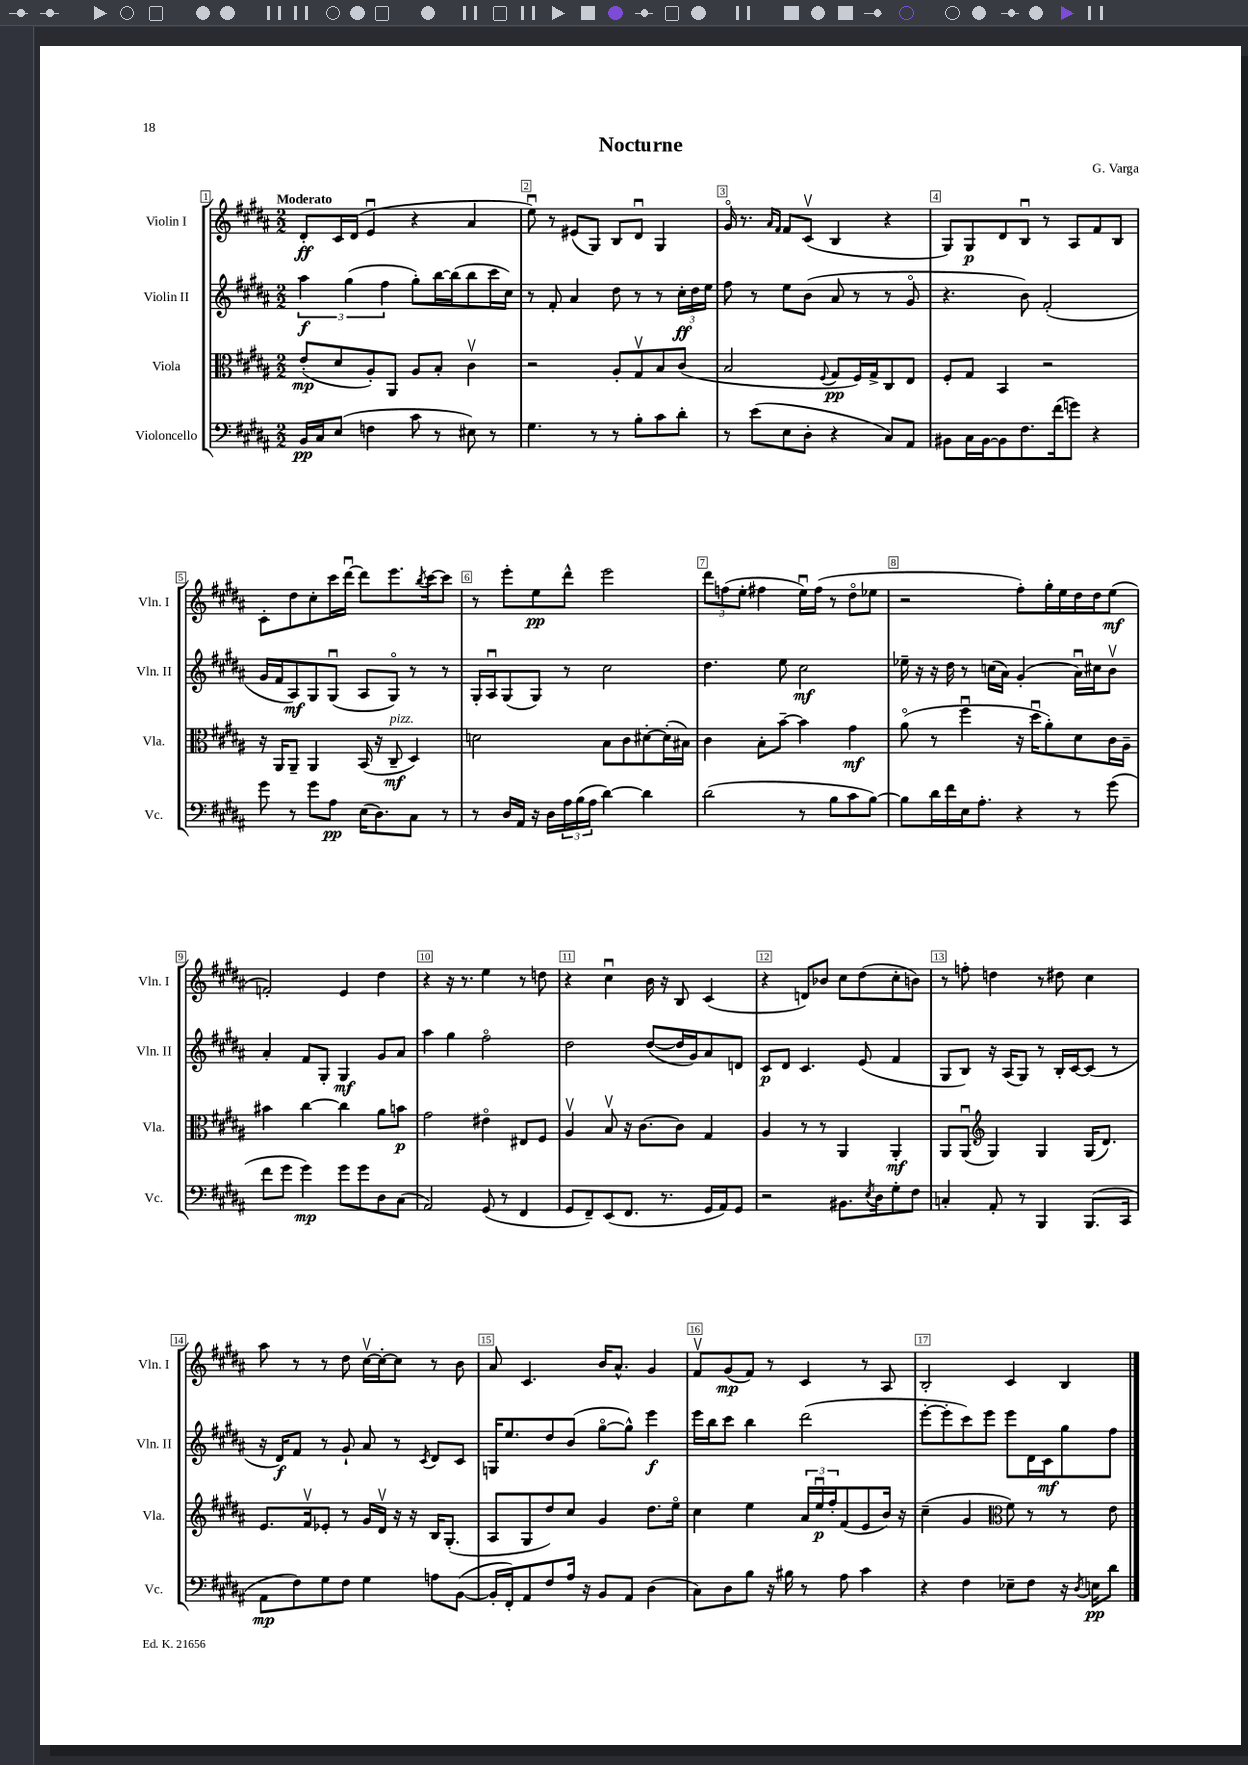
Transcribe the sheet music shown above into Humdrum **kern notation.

**kern	**kern	**kern	**kern
*staff4	*staff3	*staff2	*staff1
*clefF4	*clefC3	*clefG2	*clefG2
*k[f#c#g#d#a#]	*k[f#c#g#d#a#]	*k[f#c#g#d#a#]	*k[f#c#g#d#a#]
*M2/2	*M2/2	*M2/2	*M2/2
16BB	(8e'	6aa#	8d#'
16C#	.	.	.
(8E	8d#	.	16c#
.	.	(6gg#	.
.	.	.	(16d#
4F	8A#')	.	4eu
.	.	6ff#	.
.	8AA#	.	.
8c#	8A#	8gg#')	4r
8r	8B'	[16bb	.
.	.	(16bb]	.
8E#)	4c#v	8bb	4a#
8r	.	16ccc#	.
.	.	16cc#)	.
=	=	=	=
4.G#	2r	8r	8eeu)
.	.	8f#'	8r
.	.	4a#	(8e#
8r	.	.	8G#)
8r	8A#'	8dd#	8B
8B'	8G#v	8r	8d#u
8c#	8B	8r	4G#
8d#'	(8c#	24cc#'	.
.	.	24dd#	.
.	.	24ee	.
=	=	=	=
8r	2B	8ff#	16g#o
.	.	.	8.r
(8e	.	8r	.
.	.	.	16qqa#
.	.	.	16qqf#
8E	.	8ee	8f#
8D#'	.	(8b	(8c#v
.	8qqF#	.	.
4r	8G#	8a#	4B
.	16F#)	8r	.
.	16G#^	.	.
8C#)	8C#	8r	4r
8AA#	8E	8g#o	.
=	=	=	=
8BB#	8F#'	4.r	8G#)
16C#	8G#	.	8G#
[16BB#	.	.	.
8BB#]	4BB	.	8d#
8.F#	.	8b)	8Bu
.	2r	(2f#'	8r
(16f#	.	.	.
8g)	.	.	8A#
4r	.	.	8f#
.	.	.	8B
=	=	=	=
8g#	16r	16g#	8c#'
.	16AA#	16f#	.
8r	8AA#~	8A#)	8dd#
8g#	4AA#	8G#	8cc#'
8A#	.	(8G#u	16ccc#
.	.	.	[16ddd#u
(16E	(16BB	8A#	8ddd#]
8.D#)	16r	.	.
.	8C#~	8G#o)	8.eee
8C#	4D#)	8r	.
.	.	.	8qbb
.	.	.	[16ccc#
8r	.	8r	8ccc#]
=	=	=	=
8r	2d	16G#'	8r
.	.	16A#u	.
16D#	.	(8G#	8eee'
16AA#	.	.	.
16r	.	8G#)	8ee
16D#	.	.	.
24A#	.	8r	8ddd#^^
(24B	.	.	.
24A#	.	.	.
[4d#)	8B	2cc#	2eee
.	8c#	.	.
4d#]	[8d#'	.	.
.	(16d#']	.	.
.	16B#)	.	.
=	=	=	=
(2d#	4c#	4.dd#	12ddd#
.	.	.	(12ff
.	.	.	12ee'
.	8B'	.	4ff#
.	[8b~	8ee	.
8r	4b]	2cc#	16eeu)
.	.	.	(16ff#
8B	.	.	8r
8c#	4g#	.	8dd#o
[8B)	.	.	8ee-
=	=	=	=
8B]	(8a#o	16ee-~	2r
.	.	16r	.
16d#	8r	16r	.
16f#	.	16dd#	.
16E	4ff#u	8r	.
8.A#'	.	.	.
.	.	(16cc	.
.	.	16a#)	.
4r	16r	(4g#'	8ff#')
.	16dd#u	.	.
.	8a#')	.	16gg#'
.	.	.	16ee
8r	8d#	16a#u)	16dd#
.	.	16cc#	16dd#
(8g#	16c#	8bv	(8ee
.	16A#~	.	.
=	=	=	=
8f#	4b#	4a#'	2f')
8g#	.	.	.
4g#)	[4cc#	8f#	.
.	.	8G#'	.
8g#	4cc#]	4G#	4e
8g#	.	.	.
8D#	8a#	8g#	4dd#
(8C#	8b	8a#	.
=	=	=	=
2AA#)	2g#	4aa#	4r
.	.	4gg#	16r
.	.	.	8.r
(8GG#	4e#o	2ff#o	4ee
8r	.	.	.
4FF#	8E#	.	8r
.	8F#	.	8dd
=	=	=	=
8GG#	4A#v	2dd#	4r
8FF#~)	.	.	.
(8EE	8Bv	.	4cc#u
8.FF#	16r	.	.
.	[8.c#	.	.
.	.	([8dd#	16b
8.r	.	.	16r
.	8c#]	16dd#]	8B
.	.	16g#)	.
16GG#	4G#	8a#	(4c#
16AA#)	.	.	.
8GG#	.	8d	.
=	=	=	=
2r	4A#	8c#	4r
.	.	8d#	.
.	8r	4.c#	8d)
.	8r	.	8b-
8.BB#	4AA#	.	8cc#
.	.	(8e	(8dd#
8qE	.	.	.
16D#	.	.	.
8G#'	4AA#'	4f#	8cc#'
8F#	.	.	8b)
=	=	=	=
4C'	8AA#	8G#	8r
.	(8AA#u	8B)	8ff'
*	*clefG2	*	*
8AA#'	4G#)	16r	4dd
.	.	(16A#	.
8r	.	8G#)	.
4BBB	4G#	8r	8r
.	.	16B'	8dd#
.	.	[16c#	.
(8.BBB	(16G#	(8c#]	4cc#
.	8.d#)	.	.
.	.	8r	.
16CC#	.	.	.
=	=	=	=
8AA#	8.e	16r	8aa#
.	.	16d#)	.
8F#)	.	8f#	8r
.	16f#v	.	.
8G#	8e-'	8r	8r
8F#	8r	8g#`	8dd#
4G#	16g#	8a#	[16cc#v
.	16d#v	.	16cc#'_
.	16r	8r	8cc#]
.	16r	.	.
.	.	8qc#	.
8A	16B	8d#	8r
.	(8.G#'	.	.
([8BB	.	8c#	8b
=	=	=	=
16BB']	8A#	16G	8a#
16FF#')	.	8.ee	.
8AA#	8G#	.	4.c#
8F#	8dd#)	8dd#	.
16A#	8cc#	(8b	.
16r	.	.	.
8BB	4g#	[8gg#o	16b
.	.	.	8.a#^^
8AA#	.	8gg#^^])	.
(4D#	8.dd#	4eee	4g#
.	16eeo	.	.
=	=	=	=
8C#)	4cc#	16eee	8f#v
.	.	16bb	.
8D#	.	8ccc#	(8g#
8B	4ee	4bb	8f#)
16r	.	.	8r
16B#	.	.	.
8r	24a#	(2ddd#	4c#
.	24eeu	.	.
.	24ff#'	.	.
8A#	(8f#	.	.
4c#	8e	.	8r
.	16b)	.	8A#
.	16r	.	.
=	=	=	=
4r	(4cc#~	[8eee'	2B'
.	.	8eee']	.
4F#	4g#	8ccc#)	.
.	.	8eee	.
*	*clefC3	*	*
8E-~	8f#)	8eee	4c#
8F#	8r	16d#	.
.	.	16c#	.
16r	8r	8gg#	4B
8qD#	.	.	.
16E	.	.	.
8d#	8e	8ff#	.
==	==	==	==
*-	*-	*-	*-
